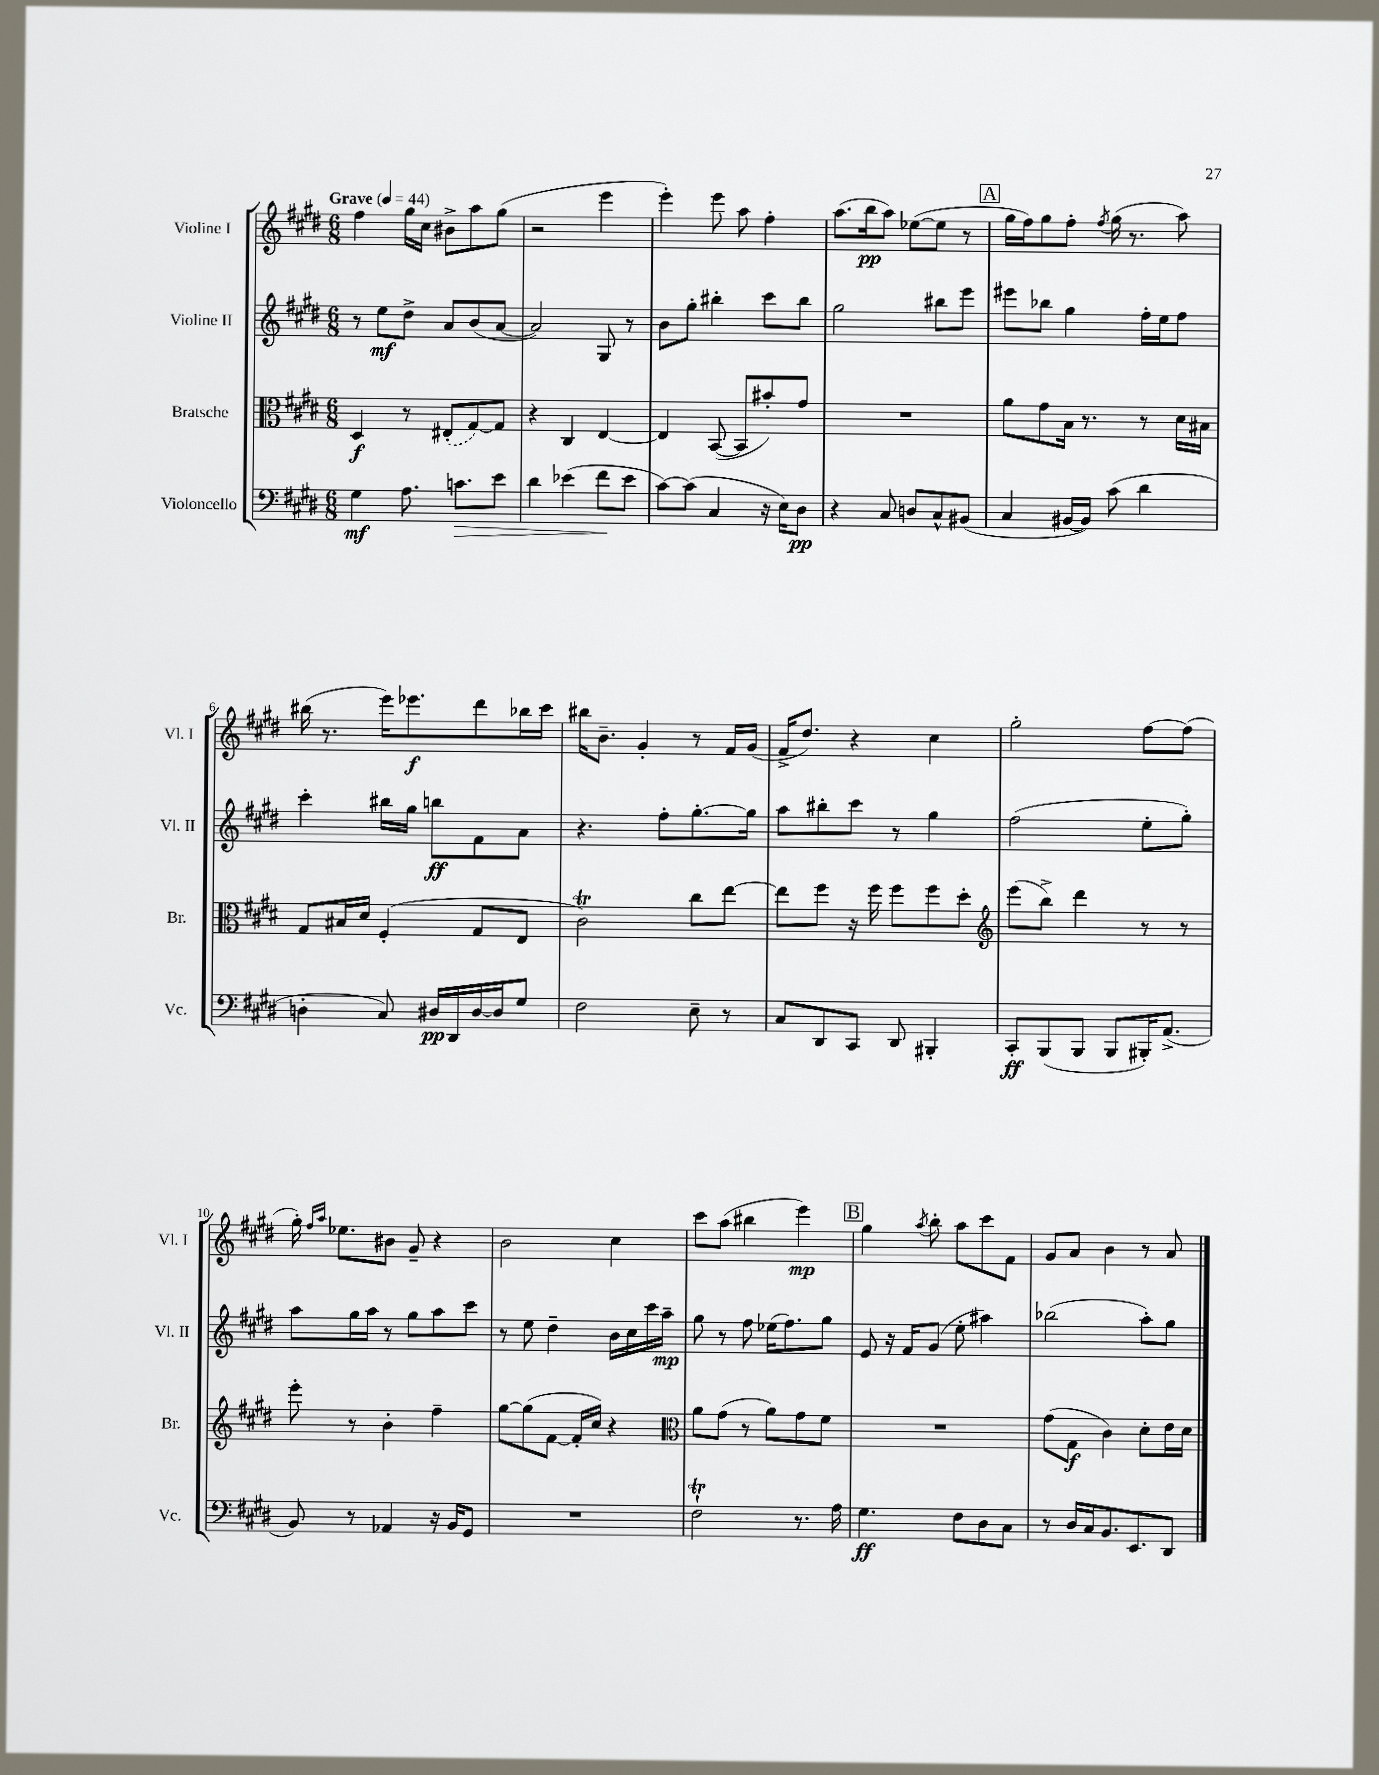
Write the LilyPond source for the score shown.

<<
\new StaffGroup <<
\new Staff = "s0" \with { instrumentName = "Violine I" shortInstrumentName = "Vl. I" } {
    \clef treble \key e \major \numericTimeSignature \time 6/8 \tempo "Grave" 4 = 44
    fis''4 gis''16 cis''16 bis'8-> a''8 gis''8( |
    r2 e'''4 |
    e'''4-.) e'''8 a''8 fis''4-. |
    a''8.( b''16\pp a''8) ees''8~( ees''8 r8 |
    \mark \markup { \box "A" } gis''16 fis''16) gis''8 fis''8-. \acciaccatura { fis''8 } gis''16( r8. a''8) |
    bis''16( r8. e'''16) ees'''8.\f dis'''8 bes''16 cis'''16 |
    bis''16 b'8.-- gis'4-. r8 fis'16 gis'16( |
    fis'16-> dis''8.) r4 cis''4 |
    gis''2-. fis''8~ fis''8( |
    gis''16-.) \grace { fis''16 a''16 } ees''8. bis'8 gis'8-- r4 |
    b'2 cis''4 |
    cis'''8 a''8( bis''4 e'''4\mp) |
    \mark \markup { \box "B" } gis''4 \acciaccatura { a''8 } b''8-. a''8 cis'''8 fis'8 |
    gis'8 a'8 b'4 r8 a'8 \bar "|." |
}
\new Staff = "s1" \with { instrumentName = "Violine II" shortInstrumentName = "Vl. II" } {
    \clef treble \key e \major \numericTimeSignature \time 6/8
    r8 e''8\mf dis''8-> a'8 b'8( a'8~ |
    a'2) gis8 r8 |
    b'8 gis''8-. bis''4-. cis'''8 bis''8 |
    gis''2 bis''8 e'''8 |
    \mark \markup { \box "A" } eis'''8 bes''8 gis''4 fis''16-. e''16 fis''8 |
    cis'''4-. bis''16 gis''16 b''8\ff fis'8 a'8 |
    r4. fis''8-. gis''8.~-. gis''16 |
    a''8 bis''8-. cis'''8 r8 gis''4 |
    fis''2( e''8-. gis''8-.) |
    a''8 gis''16 a''16 r8 gis''8 a''8 cis'''8 |
    r8 e''8 dis''4-- b'16 cis''16 cis'''16 a''16--\mp |
    gis''8 r8 fis''8 ees''16( fis''8.) gis''8 |
    \mark \markup { \box "B" } e'8 r16 fis'16 gis'8( e''8-. ais''4) |
    bes''2( a''8-.) gis''8 \bar "|." |
}
\new Staff = "s2" \with { instrumentName = "Bratsche" shortInstrumentName = "Br." } {
    \clef alto \key e \major \numericTimeSignature \time 6/8
    dis4\f r8 \once \slurDashed eis8-.( gis8~) gis8 |
    r4 cis4 e4~ |
    e4 b,8~( b,8 bis'8-.) gis'8 |
    R2. |
    \mark \markup { \box "A" } a'8 gis'8 b16 r8. r8 dis'16 bis16 |
    gis8 bis16 dis'16 fis4-.( gis8 e8 |
    cis'2\trill) cis''8 e''8~ |
    e''8 fis''8 r16 fis''16 fis''8 fis''8 dis''8-. |
    \clef treble e'''8( b''8->) dis'''4 r8 r8 |
    e'''8-. r8 b'4-. fis''4-- |
    gis''8~ gis''8( fis'8~ fis'16-. cis''16) r4 |
    \clef alto a'8 gis'8( r8 a'8) gis'8 fis'8 |
    \mark \markup { \box "B" } R2. |
    gis'8( gis8\f cis'4) dis'8-. e'16 dis'16 \bar "|." |
}
\new Staff = "s3" \with { instrumentName = "Violoncello" shortInstrumentName = "Vc." } {
    \clef bass \key e \major \numericTimeSignature \time 6/8
    gis4\mf a8. c'8.\> e'8 |
    dis'4 ees'4( fis'8\! ees'8 |
    cis'8~) cis'8( cis4 r16 e16) dis8\pp |
    r4 cis8 d8 cis8-^ bis,8( |
    \mark \markup { \box "A" } cis4 bis,16~ bis,16) cis'8( dis'4 |
    d4-. cis8) dis16\pp dis,16 dis16~ dis16 gis8 |
    fis2 e8-- r8 |
    cis8 dis,8 cis,8 dis,8 bis,,4-. |
    cis,8-.\ff b,,8( b,,8 b,,8 bis,,16-.) a,8.->( |
    b,8) r8 aes,4 r16 b,16 gis,8 |
    R2. |
    fis2-!\trill r8. a16 |
    \mark \markup { \box "B" } gis4.\ff fis8 dis8 cis8 |
    r8 dis16 cis16 b,8. e,8. dis,8 \bar "|." |
}
>>
>>
